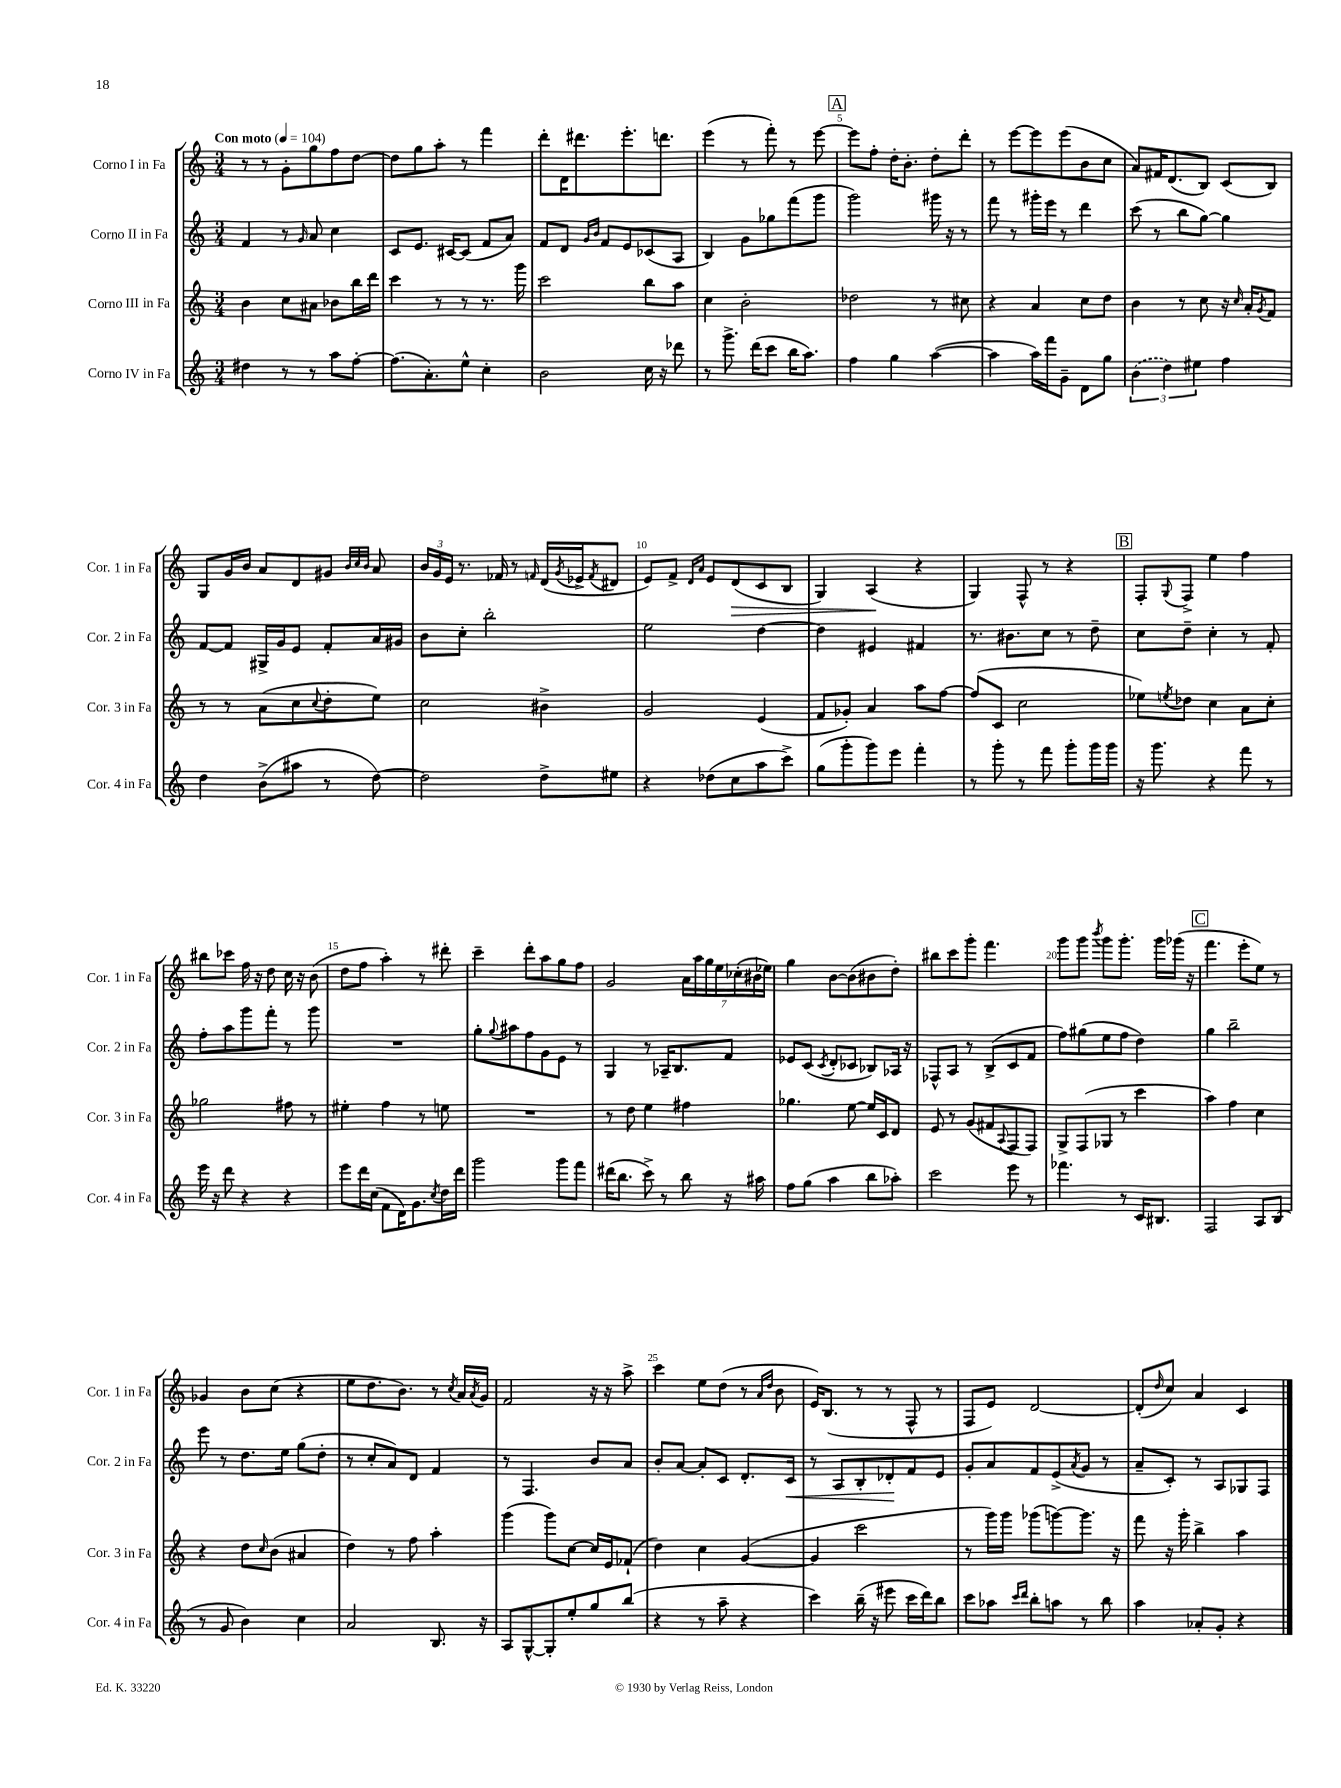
<<
\new StaffGroup <<
\new Staff = "s0" \with { instrumentName = "Corno I in Fa" shortInstrumentName = "Cor. 1 in Fa" } {
    \clef treble \key c \major \numericTimeSignature \time 3/4 \tempo "Con moto" 4 = 104
    r8 r8 g'8-. g''8 f''8 d''8~ |
    d''8 g''8 a''8-. r8 f'''4 |
    d'''8-. d'16 dis'''8. e'''8.-. d'''8. |
    e'''4( r8 f'''8-.) r8 e'''8~ |
    \mark \markup { \box "A" } e'''8 f''8-. d''16-. b'8.-. d''8-. d'''8-. |
    r8 e'''8~ e'''8 e'''8( b'8 c''8 |
    a'8) fis'16 d'8.( b8) c'8( b8) |
    g8 g'16 b'16 a'8 d'8 gis'8 \grace { b'32 c''32 b'32 } a'8 |
    \tuplet 3/2 { b'16 g'16 e'16 } r8. fes'16 r8 \grace { f'16 } d'16( \acciaccatura { g'8 } ees'16-> \acciaccatura { f'8 } dis'8 |
    e'8) f'8-> \grace { d'16 a'16 } e'8 d'8\>( c'8 b8 |
    g4) a4\!( r4 |
    g4) f8-^ r8 r4 |
    \mark \markup { \box "B" } f8-. \appoggiatura { g8 } f8-> e''4 f''4 |
    bis''8 ces'''8 f''16 r16 d''8 c''16 r16 b'8( |
    d''8 f''8 a''4-.) r8 dis'''8-. |
    c'''4-- d'''8-. a''8 g''8 f''8 |
    g'2 \tuplet 7/4 { a'16 a''16 g''16 e''16 ces''16-.( bis'16 ees''16) } |
    g''4 b'8~ b'8( bis'8 d''8-.) |
    bis''8 c'''8 g'''8-. f'''4. |
    g'''8 g'''8 \acciaccatura { b'''8 } g'''8 g'''8.-. g'''16 ges'''16( r16 |
    \mark \markup { \box "C" } f'''4. e'''8-. e''8) r8 |
    ges'4 b'8 c''8( r4 |
    e''8 d''8. b'8.) r8 \acciaccatura { c''8 } a'16 \acciaccatura { a'8 } g'16 |
    f'2 r16 r16 a''8-> |
    c'''4 e''8 d''8( r8 \grace { a'16 d''16 } b'8 |
    e'16) b8.( r8 r8 f8-^ r8 |
    f8 e'8) d'2~ |
    d'8-.( \grace { d''16 } c''8) a'4 c'4 \bar "|." |
}
\new Staff = "s1" \with { instrumentName = "Corno II in Fa" shortInstrumentName = "Cor. 2 in Fa" } {
    \clef treble \key c \major \numericTimeSignature \time 3/4
    f'4 r8 \grace { g'16 } a'8 c''4 |
    c'8 e'8. cis'16~ cis'8( f'8 a'8) |
    f'8 d'8 \grace { g'16 b'16 } f'8 e'8 ces'8( a8 |
    b4) g'8 ges''8 f'''8( g'''8 |
    \mark \markup { \box "A" } g'''2) gis'''16 r16 r8 |
    f'''8 r8 gis'''16-. e'''16 r8 d'''4 |
    c'''8( r8 b''8 g''8~) g''4 |
    f'8~ f'8 gis16-> g'16 e'8 f'8-. a'16 gis'16 |
    b'8 c''8-. b''2-. |
    e''2 d''4~ |
    d''4 eis'4 fis'4 |
    r8. bis'8. c''8 r8 d''8-- |
    \mark \markup { \box "B" } c''8 d''8-- c''4-. r8 f'8-. |
    f''8-. a''8 g'''8 f'''8-. r8 g'''8 |
    R2. |
    g''8-. \appoggiatura { g''8 } ais''8 f''8 g'8 e'8 r8 |
    g4 r8 aes16-- b8. f'8 |
    ees'8 c'8( \acciaccatura { c'8 } d'8-. ces'8 bes8) aes16 r16 |
    fes8-^ a8 r8 b8->( c'8 f'8 |
    f''8) gis''8( e''8 f''8 d''4) |
    \mark \markup { \box "C" } g''4 b''2-- |
    e'''8 r8 d''8. e''16 g''8( d''8-. |
    r8 c''8-. a'8) d'8 f'4 |
    r8 f4. b'8 a'8 |
    b'8-. a'8~ a'8-. c'8 d'8.-. c'16\< |
    r8 a8 b8-. des'8-.\! f'8 e'8 |
    g'8-. a'8 f'8 e'8->( \acciaccatura { a'8 } g'8 r8 |
    a'8-- c'8-.) r8 a8 ges8 f8 \bar "|." |
}
\new Staff = "s2" \with { instrumentName = "Corno III in Fa" shortInstrumentName = "Cor. 3 in Fa" } {
    \clef treble \key c \major \numericTimeSignature \time 3/4
    b'4 c''8 ais'8 bes'8 b''16 d'''16 |
    c'''4 r8 r8 r8. g'''16 |
    c'''2 b''8 a''8 |
    c''4 b'2-. |
    \mark \markup { \box "A" } des''2 r8 cis''8 |
    r4 a'4 c''8 d''8 |
    b'4 r8 c''8 r16 \grace { c''16 } a'16-. \acciaccatura { g'8 } f'8 |
    r8 r8 a'8( c''8 \appoggiatura { c''8 } d''8-. e''8) |
    c''2 bis'4-> |
    g'2 e'4( |
    f'8 ges'8-.) a'4 a''8 f''8~ |
    f''8( c'8 c''2 |
    \mark \markup { \box "B" } ees''8) \acciaccatura { e''8 } des''8 c''4 a'8 c''8-. |
    ges''2 fis''8 r8 |
    eis''4-. f''4 r8 e''8 |
    R2. |
    r8 d''8 e''4 fis''4 |
    ges''4. e''8~ e''16 c'16 d'8 |
    e'8 r8 g'8( fis'8 \appoggiatura { a8 } f8 f8) |
    g8-> f8( ges8 r8 c'''4 |
    \mark \markup { \box "C" } a''4) f''4 c''4 |
    r4 d''8 \grace { c''16 } b'8( ais'4 |
    d''4) r8 f''8 a''4-. |
    g'''4( g'''8) c''8~ c''16 e'16 fes'8-!( |
    d''4) c''4 g'4~( |
    g'4 c'''2 |
    r8 g'''16) g'''16 ges'''8( g'''8~) g'''8. r16 |
    f'''8 r16 g'''16-. b''4-> a''4 \bar "|." |
}
\new Staff = "s3" \with { instrumentName = "Corno IV in Fa" shortInstrumentName = "Cor. 4 in Fa" } {
    \clef treble \key c \major \numericTimeSignature \time 3/4
    dis''4 r8 r8 a''8 f''8~-. |
    f''8.( a'8.-.) e''8-^ c''4-. |
    b'2 c''16 r16 des'''8 |
    r8 g'''8.-> d'''16( c'''8 b''16 a''8.) |
    \mark \markup { \box "A" } f''4 g''4 a''4~( |
    a''4 a''16) f'''16 g'8-- d'8 g''8 |
    \tuplet 3/2 { \once \slurDashed b'4( d''4) eis''4 } f''4 |
    d''4 b'8->( ais''8 r8 d''8~) |
    d''2 d''8-> eis''8 |
    r4 des''8( c''8 a''8 c'''8->) |
    g''8( g'''8-. g'''8) e'''8 f'''4-. |
    r8 g'''8-. r8 f'''8 g'''8-. g'''16 g'''16 |
    \mark \markup { \box "B" } r16 g'''8. r4 f'''8 r8 |
    e'''16 r16 d'''8 r4 r4 |
    e'''8 d'''16 c''16( f'8 d'16) g'8. \acciaccatura { c''8 } d''16 d'''16 |
    g'''2 g'''8 f'''8 |
    dis'''16( b''8. c'''8->) r8 b''8 r16 ais''16 |
    f''8 g''8( a''4 b''8 aes''8-.) |
    c'''2 e'''8 r8 |
    fes'''4. r8 c'16 bis8. |
    \mark \markup { \box "C" } f2 a8 b8( |
    r8 g'8 b'4) c''4 |
    a'2 b8. r16 |
    a8 g8~-^ g8-. e''8-. g''8 b''8( |
    r4 r8 a''8-- r4 |
    c'''4) b''16--( r16 eis'''8 c'''16 d'''16) b''8 |
    c'''8 aes''8 \grace { c'''16 d'''16 } b''8-. a''8 r8 b''8 |
    a''4 aes'8-. g'8-. r4 \bar "|." |
}
>>
>>
\layout { \context { \Score \override BarNumber.break-visibility = ##(#f #t #t) barNumberVisibility = #(every-nth-bar-number-visible 5) } }
